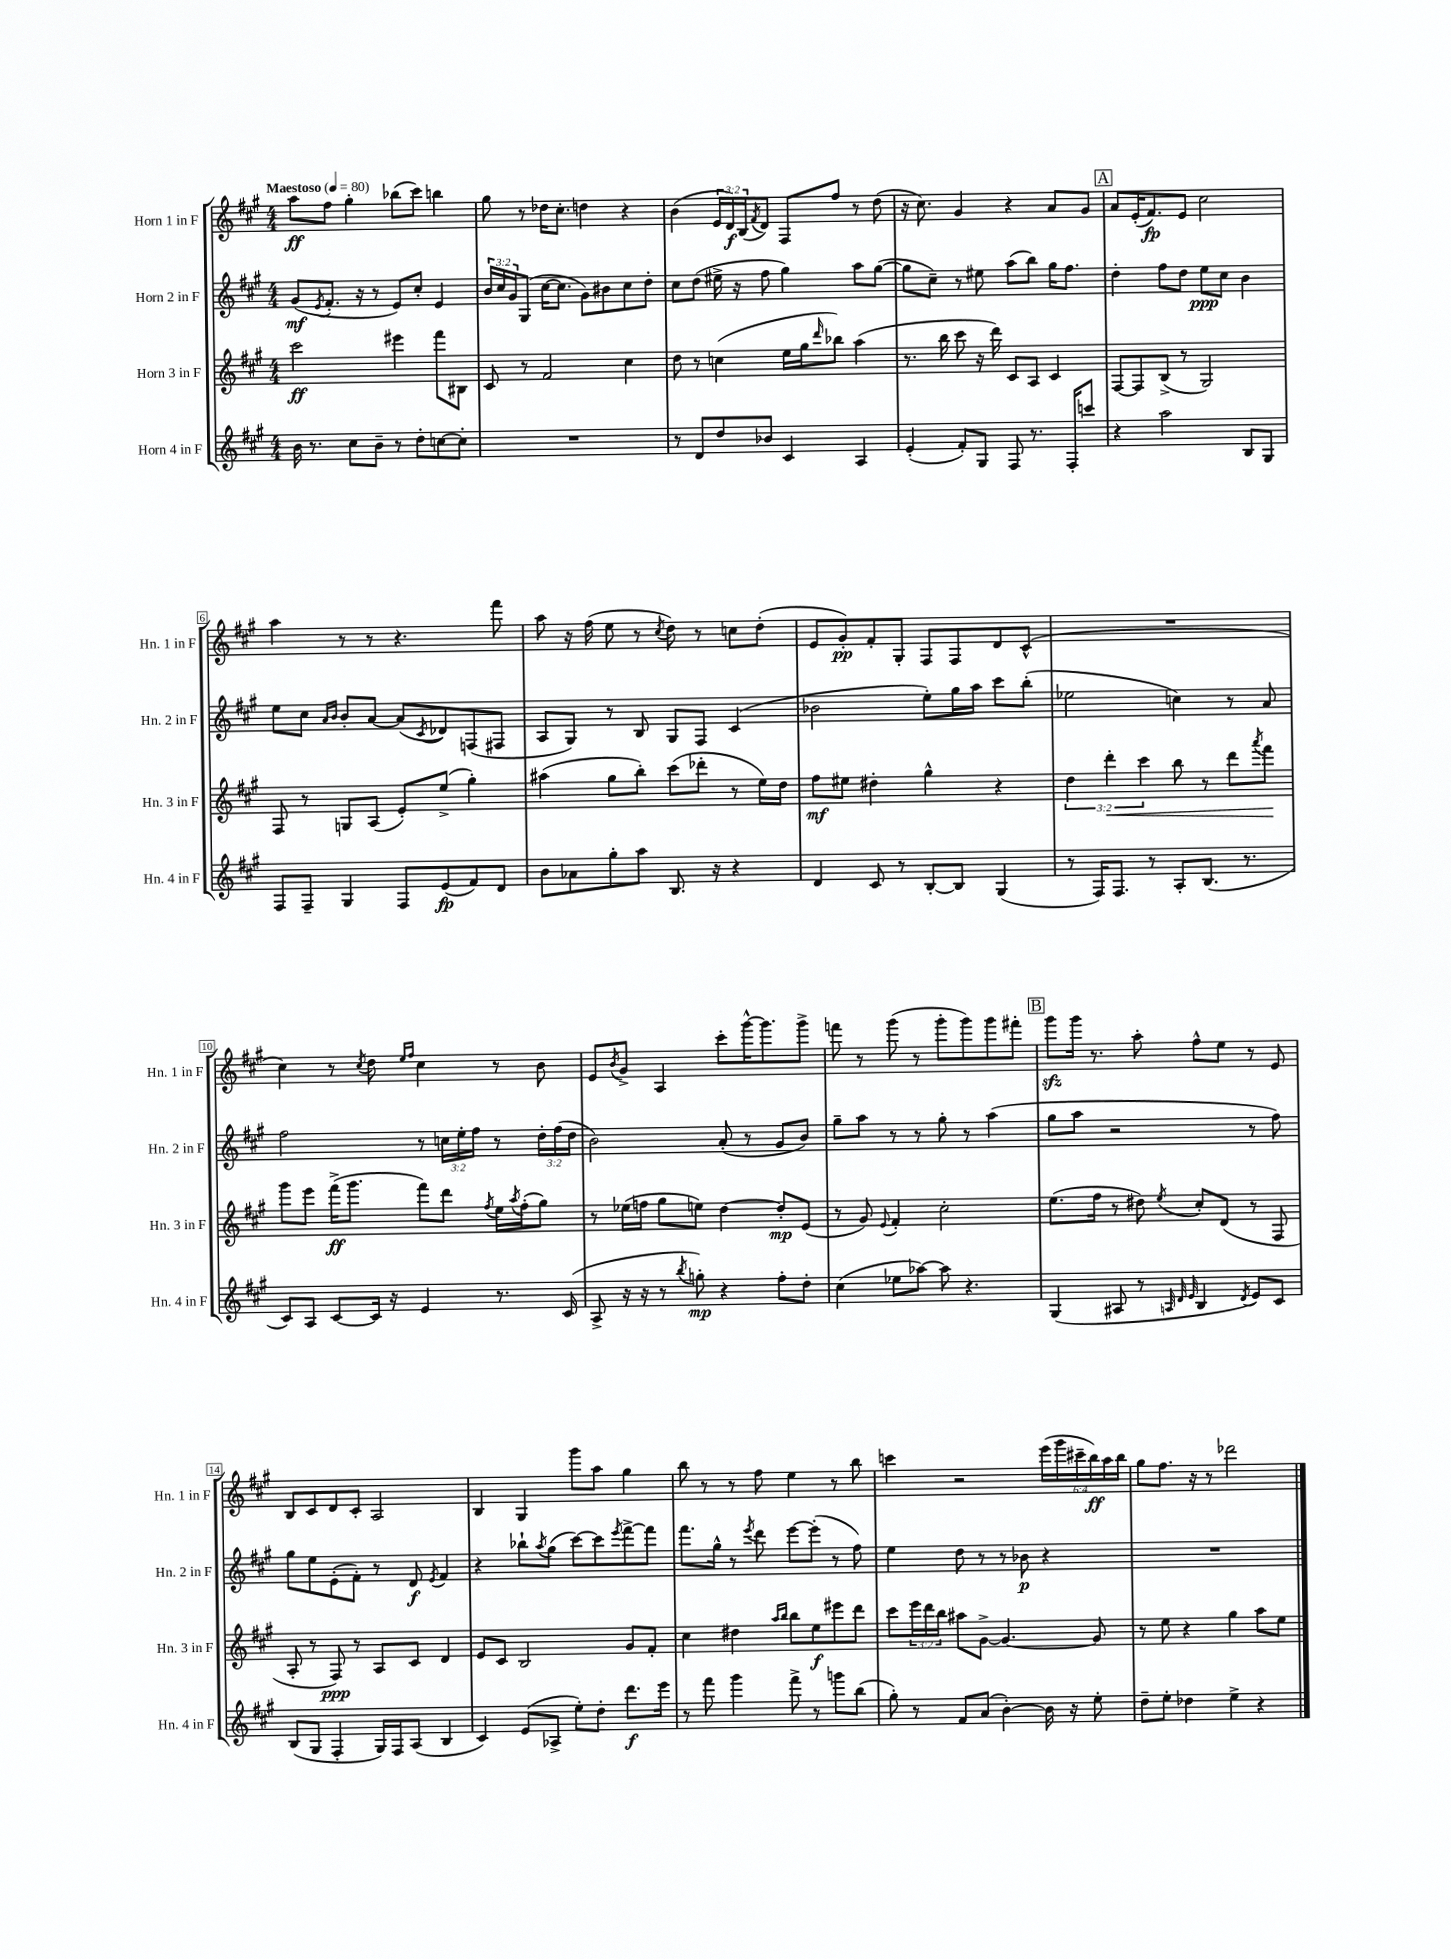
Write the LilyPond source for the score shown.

<<
\new StaffGroup <<
\new Staff = "s0" \with { instrumentName = "Horn 1 in F" shortInstrumentName = "Hn. 1 in F" } {
    \clef treble \key a \major \numericTimeSignature \time 4/4 \override Staff.TupletNumber.text = #tuplet-number::calc-fraction-text \tempo "Maestoso" 4 = 80
    a''8\ff fis''8 gis''4-. bes''8( cis'''8) b''4 |
    gis''8 r8 des''16 cis''8.-. d''4 r4 |
    b'4( \tuplet 3/2 { e'16 d'16\f) b16( } \acciaccatura { fis'8 } d'8) fis8 fis''8 r8 d''8( |
    r16 cis''8.) gis'4 r4 a'8 gis'8 |
    \mark \markup { \box "A" } a'8 e'16-.( fis'8.\fp) e'8 cis''2 |
    a''4 r8 r8 r4. fis'''8 |
    a''8 r16 fis''16( e''8 r8 \acciaccatura { cis''8 } d''8) r8 c''8 d''8-.( |
    e'8 gis'8-.\pp) fis'8-. gis8-. fis8 fis8 d'8 cis'8-^( |
    R1 |
    cis''4) r8 \acciaccatura { cis''8 } d''8 \grace { e''16 fis''16 } cis''4 r8 b'8 |
    e'8 \acciaccatura { b'8 } gis'8-> a4 cis'''8-. gis'''16~-^ gis'''8. gis'''8-> |
    f'''8 r8 gis'''8( r8 gis'''8-. gis'''8) gis'''8 fis'''8-. |
    \mark \markup { \box "B" } gis'''8\sfz gis'''16 r8. a''8-. fis''8-^ e''8 r8 e'8 |
    b8 cis'8 d'8 cis'8-. a2 |
    b4 gis4 gis'''8 a''8 gis''4 |
    b''8 r8 r8 fis''8 e''4 r8 b''8 |
    c'''4 r2 \tuplet 6/4 { e'''16( gis'''16 cis'''16-- b''16\ff) a''16 b''16 } |
    gis''8 fis''8. r16 r8 des'''2 \bar "|." |
}
\new Staff = "s1" \with { instrumentName = "Horn 2 in F" shortInstrumentName = "Hn. 2 in F" } {
    \clef treble \key a \major \numericTimeSignature \time 4/4 \override Staff.TupletNumber.text = #tuplet-number::calc-fraction-text
    gis'8\mf( \acciaccatura { e'8 } fis'8.-. r16 r8 e'8) cis''8-. e'4 |
    \tuplet 3/2 { b'16 cis''16 gis'16 } gis8( cis''16~ cis''8. gis'8) bis'8 cis''8 d''8-. |
    cis''8 d''8( eis''16-> r16 fis''8 gis''4) a''8 gis''8~( |
    gis''8 cis''8--) r8 eis''8 a''8( b''8) gis''16 fis''8. |
    \mark \markup { \box "A" } d''4-. fis''8 d''8 e''8\ppp cis''8 b'4 |
    e''8 cis''8 \grace { a'16 b'16 } b'8-. a'8~ a'8( \acciaccatura { cis'8 } des'8) f8( fis8 |
    a8 gis8) r8 b8 gis8 fis8 cis'4( |
    bes'2 e''8-.) gis''16 a''16 cis'''8 b''8-.( |
    ees''2 c''4) r8 a'8 |
    fis''2 r8 \tuplet 3/2 { c''16 e''16-. fis''16 } r8 \tuplet 3/2 { d''16-. fis''16( d''16 } |
    b'2) a'8-.( r8 gis'8 b'8) |
    gis''8-- a''8 r8 r8 gis''8-. r8 a''4( |
    \mark \markup { \box "B" } gis''8 a''8 r2 r8 fis''8) |
    gis''8 e''8 e'8-.( fis'8-.) r8 d'8\f \acciaccatura { e'8 } fis'4 |
    r4 bes''8-! \acciaccatura { a''8 } gis''8( cis'''8~) cis'''8 \acciaccatura { e'''8 } fis'''8~-> fis'''8 |
    fis'''8. gis''16-^ r8 \acciaccatura { e'''8 } d'''8 e'''8~ e'''8-.( r8 fis''8) |
    e''4 d''8 r8 r8 bes'8\p r4 |
    R1 \bar "|." |
}
\new Staff = "s2" \with { instrumentName = "Horn 3 in F" shortInstrumentName = "Hn. 3 in F" } {
    \clef treble \key a \major \numericTimeSignature \time 4/4 \override Staff.TupletNumber.text = #tuplet-number::calc-fraction-text
    cis'''2\ff eis'''4 fis'''8 bis8 |
    cis'8 r8 fis'2 cis''4 |
    d''8 r8 c''4( e''16 gis''16 \grace { d'''16 } bes''8) a''4( |
    r8. b''16 cis'''8 r16 d'''16) cis'8 a8 cis'4 |
    \mark \markup { \box "A" } fis8~ fis8 b8->( r8 gis2) |
    fis8 r8 g8 a8( e'8-.) e''8->( gis''4-.) |
    ais''4( gis''8 b''8-.) cis'''8( des'''8-. r8 e''16) d''16 |
    fis''8\mf eis''8 dis''4-. gis''4-^ r4 |
    \tuplet 3/2 { d''4 d'''4-.\< cis'''4 } b''8 r8 d'''8 \acciaccatura { a'''8 } fis'''8\! |
    gis'''8 e'''8 fis'''16->\ff( gis'''8. fis'''8) d'''8 \acciaccatura { fis''8 } e''16 \acciaccatura { a''8 } fis''16-.( gis''8) |
    r8 ees''16( f''16 gis''8 e''8) d''4~ d''8-.\mp e'8( |
    r8 gis'8) \appoggiatura { e'8 } fis'4-. cis''2-. |
    \mark \markup { \box "B" } e''8.( fis''16 r8 dis''8) \acciaccatura { e''8 } cis''8-. d'8( r8 fis8 |
    a8-. r8 fis8\ppp) r8 a8 cis'8 d'4 |
    e'8 cis'8 b2 gis'8 fis'8-. |
    cis''4 dis''4 \grace { a''16 b''16 } b''8 e''8\f eis'''8 d'''8 |
    cis'''8 \tuplet 3/2 { e'''16 d'''16 b''16 } ais''8 gis'8~-> gis'4.~ gis'8 |
    r8 e''8 r4 gis''4 a''8 e''8 \bar "|." |
}
\new Staff = "s3" \with { instrumentName = "Horn 4 in F" shortInstrumentName = "Hn. 4 in F" } {
    \clef treble \key a \major \numericTimeSignature \time 4/4
    b'16 r8. cis''8 b'8-- r8 d''8-. c''8~ c''8-. |
    R1 |
    r8 d'8 d''8 bes'8 cis'4 a4 |
    e'4-.( fis'8-.) gis8 fis8 r8. fis16-. c'''8 |
    \mark \markup { \box "A" } r4 a''2 b8 gis8 |
    fis8 fis8-- gis4 fis8 e'8\fp( fis'8) d'8 |
    b'8 aes'8 gis''8-. a''8 b8. r16 r4 |
    d'4 cis'8 r8 b8~-. b8 gis4( |
    r8 fis16) fis8. r8 a8-. b8.( r8. |
    cis'8) a8 cis'8~ cis'16 r16 e'4 r8. cis'16( |
    a8-> r16 r16 r8 \acciaccatura { b''8 } g''8-.\mp) r4 fis''8-. d''8-. |
    cis''4( ees''8 aes''8~) aes''8 r4. |
    \mark \markup { \box "B" } gis4( ais8 r8 \grace { a32 d'32 e'32 } b4 \acciaccatura { d'8 } e'8) cis'8 |
    b8( gis8 fis4-. gis16) fis16 a8( b4 |
    cis'4) e'8( aes8-> e''8-.) d''8-. d'''8.\f e'''16 |
    r8 fis'''8 gis'''4 fis'''8-> r8 g'''8 b''8( |
    gis''8-.) r8 fis'8 a'8( b'4~-.) b'16 r16 e''8-. |
    d''8-- e''8-. des''4 e''4-> r4 \bar "|." |
}
>>
>>
\layout { \context { \Score \override BarNumber.stencil = #(make-stencil-boxer 0.1 0.3 ly:text-interface::print) } }
